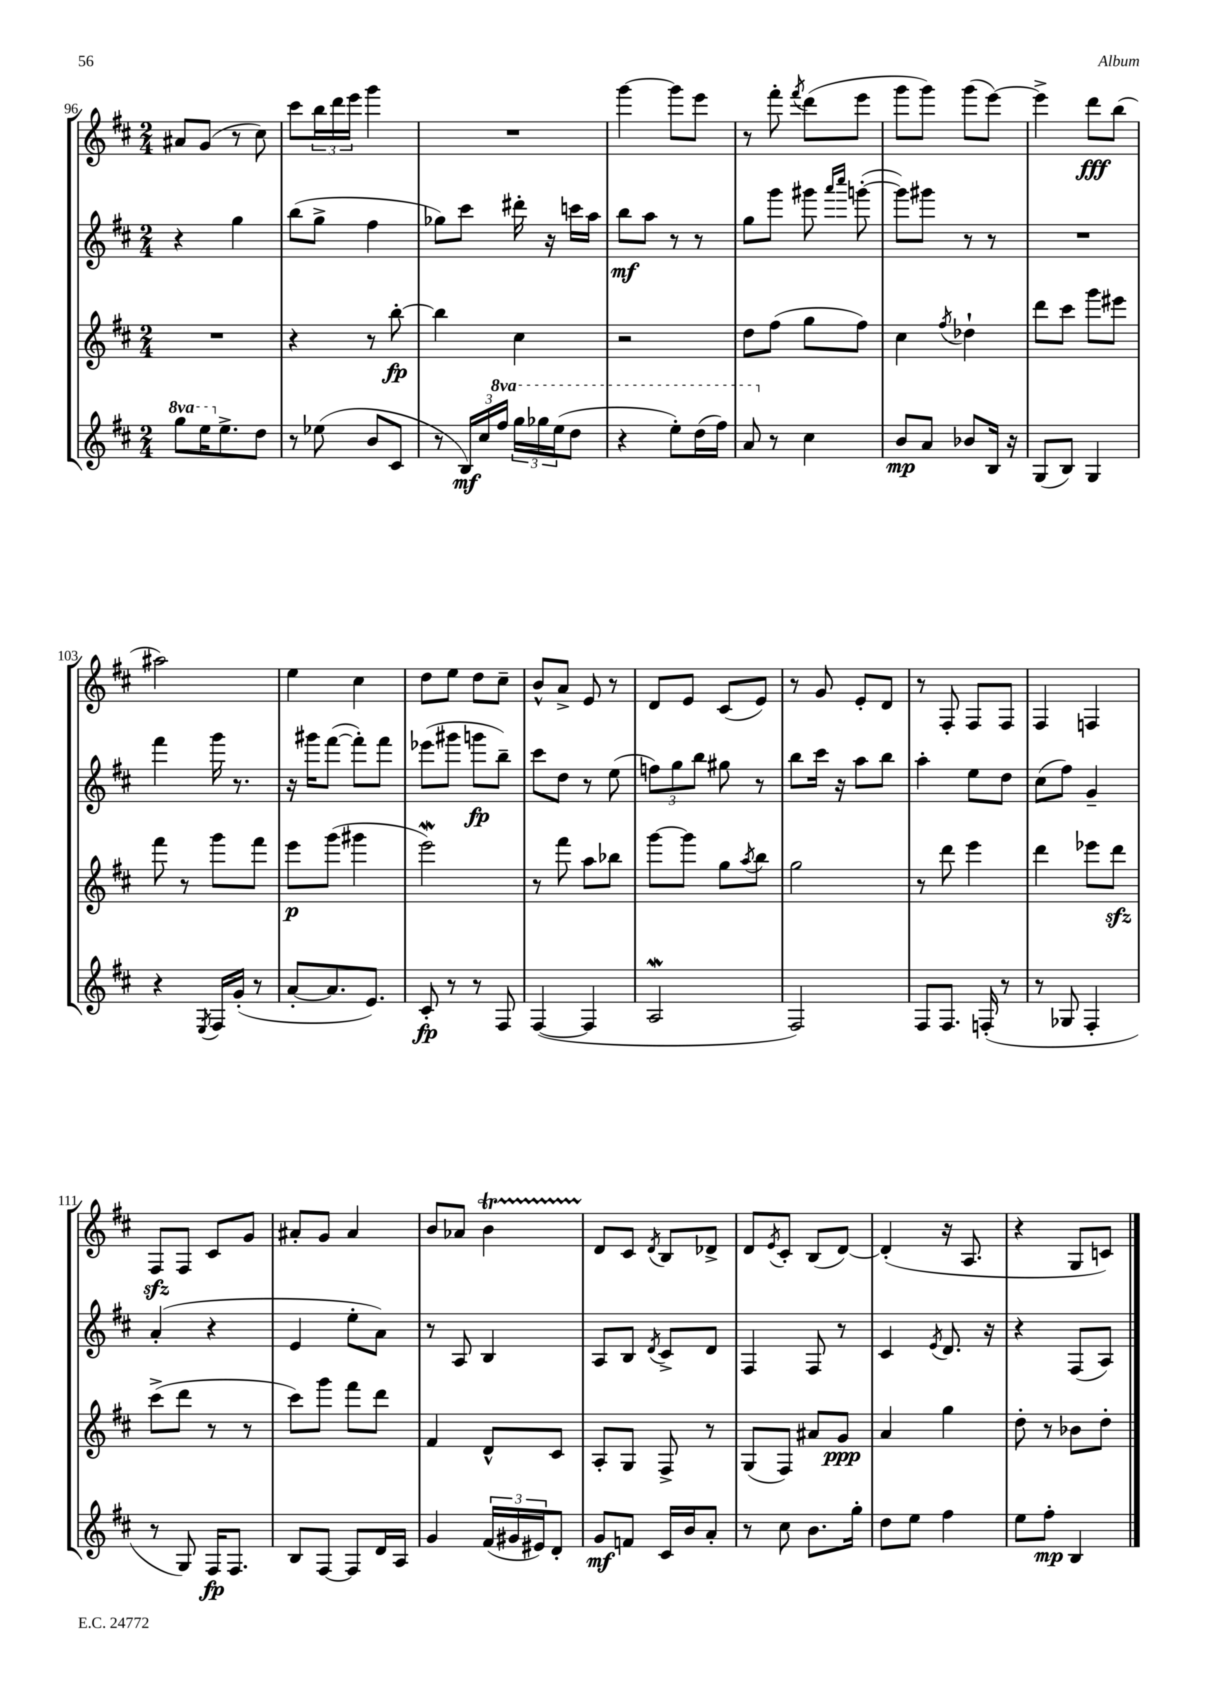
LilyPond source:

<<
\new StaffGroup <<
\new Staff = "s0" {
    \clef treble \key d \major \numericTimeSignature \time 2/4
    ais'8 g'8( r8 cis''8) |
    cis'''8 \tuplet 3/2 { b''16 d'''16 e'''16 } g'''4 |
    R2 |
    g'''4~ g'''8 e'''8 |
    r8 fis'''8-. \acciaccatura { fis'''8 } d'''8( e'''8 |
    g'''8 g'''8) g'''8( e'''8~) |
    e'''4-> d'''8\fff b''8( |
    ais''2) |
    e''4 cis''4 |
    d''8 e''8 d''8 cis''8-- |
    b'8-^ a'8-> e'8 r8 |
    d'8 e'8 cis'8( e'8) |
    r8 g'8 e'8-. d'8 |
    r8 fis8-. fis8 fis8 |
    fis4 f4 |
    fis8\sfz fis8 cis'8 g'8 |
    ais'8-. g'8 ais'4 |
    b'8 aes'8 b'4\startTrillSpan |
    d'8\stopTrillSpan cis'8 \acciaccatura { d'8 } b8 des'8-> |
    d'8 \acciaccatura { e'8 } cis'8-. b8( d'8~) |
    d'4-.( r16 a8. |
    r4 g8 c'8) \bar "|." |
}
\new Staff = "s1" {
    \clef treble \key d \major \numericTimeSignature \time 2/4
    r4 g''4 |
    b''8( g''8-> fis''4 |
    ges''8) cis'''8 dis'''16-. r16 c'''16 a''16 |
    b''8\mf a''8 r8 r8 |
    g''8 g'''8 gis'''8 \grace { a'''16 cis''''16 } g'''8~-.( |
    g'''8) gis'''8 r8 r8 |
    R2 |
    fis'''4 g'''16 r8. |
    r16 gis'''16 fis'''8~( fis'''8-.) fis'''8 |
    ees'''8( gis'''8 g'''8\fp b''8--) |
    cis'''8 d''8 r8 e''8( |
    \tuplet 3/2 { f''8) g''8 b''8 } gis''8 r8 |
    b''8 cis'''16 r16 a''8 b''8 |
    a''4-. e''8 d''8 |
    cis''8( fis''8) g'4-- |
    a'4-.( r4 |
    e'4 e''8-. a'8) |
    r8 a8 b4 |
    a8 b8 \acciaccatura { d'8 } cis'8-> d'8 |
    fis4 fis8 r8 |
    cis'4 \acciaccatura { e'8 } d'8. r16 |
    r4 fis8( a8) \bar "|." |
}
\new Staff = "s2" {
    \clef treble \key d \major \numericTimeSignature \time 2/4
    R2 |
    r4 r8 b''8~-.\fp |
    b''4 cis''4 |
    r2 |
    d''8 fis''8( g''8 fis''8) |
    cis''4 \acciaccatura { fis''8 } des''4-! |
    d'''8 cis'''8 g'''8 eis'''8 |
    fis'''8 r8 g'''8 fis'''8 |
    e'''8\p g'''8( gis'''4 |
    e'''2\mordent) |
    r8 fis'''8 a''8 bes''8 |
    g'''8~ g'''8 g''8 \acciaccatura { a''8 } b''8 |
    g''2 |
    r8 d'''8 e'''4 |
    d'''4 ees'''8 d'''8\sfz |
    cis'''8->( d'''8 r8 r8 |
    cis'''8) g'''8 fis'''8 d'''8 |
    fis'4 d'8-^ cis'8 |
    a8-. g8 fis8-> r8 |
    g8( fis8) ais'8 g'8\ppp |
    a'4 g''4 |
    d''8-. r8 bes'8 d''8-. \bar "|." |
}
\new Staff = "s3" {
    \clef treble \key d \major \numericTimeSignature \time 2/4 \set Staff.ottavationMarkups = #ottavation-simple-ordinals
    \ottava #1 g'''8 e'''16 \ottava #0 e''8.-> d''8 |
    r8 ees''8( b'8 cis'8 |
    r8 \tuplet 3/2 { b16\mf) cis''16 \ottava #1 fis'''16 } \tuplet 3/2 { g'''16 ges'''16 e'''16( } d'''8 |
    r4 e'''8-.) d'''16( fis'''16) |
    a''8 \ottava #0 r8 cis''4 |
    b'8\mp a'8 bes'8 b16 r16 |
    g8( b8) g4 |
    r4 \acciaccatura { e8 } fis16 g'16-.( r8 |
    a'8~-. a'8. e'8.) |
    cis'8-.\fp r8 r8 fis8 |
    fis4~( fis4 |
    a2\mordent |
    fis2) |
    fis8 fis8. f16-.( r8 |
    r8 ges8 fis4-. |
    r8 g8) fis16\fp fis8. |
    b8 fis8~ fis8 d'16 a16 |
    g'4 \tuplet 3/2 { fis'16( gis'16 eis'16) } d'8-. |
    g'8\mf f'8 cis'16 b'16 a'8-. |
    r8 cis''8 b'8. g''16-. |
    d''8 e''8 fis''4 |
    e''8 fis''8-.\mp b4 \bar "|." |
}
>>
>>
\layout { \context { \Score currentBarNumber = #96 } }
